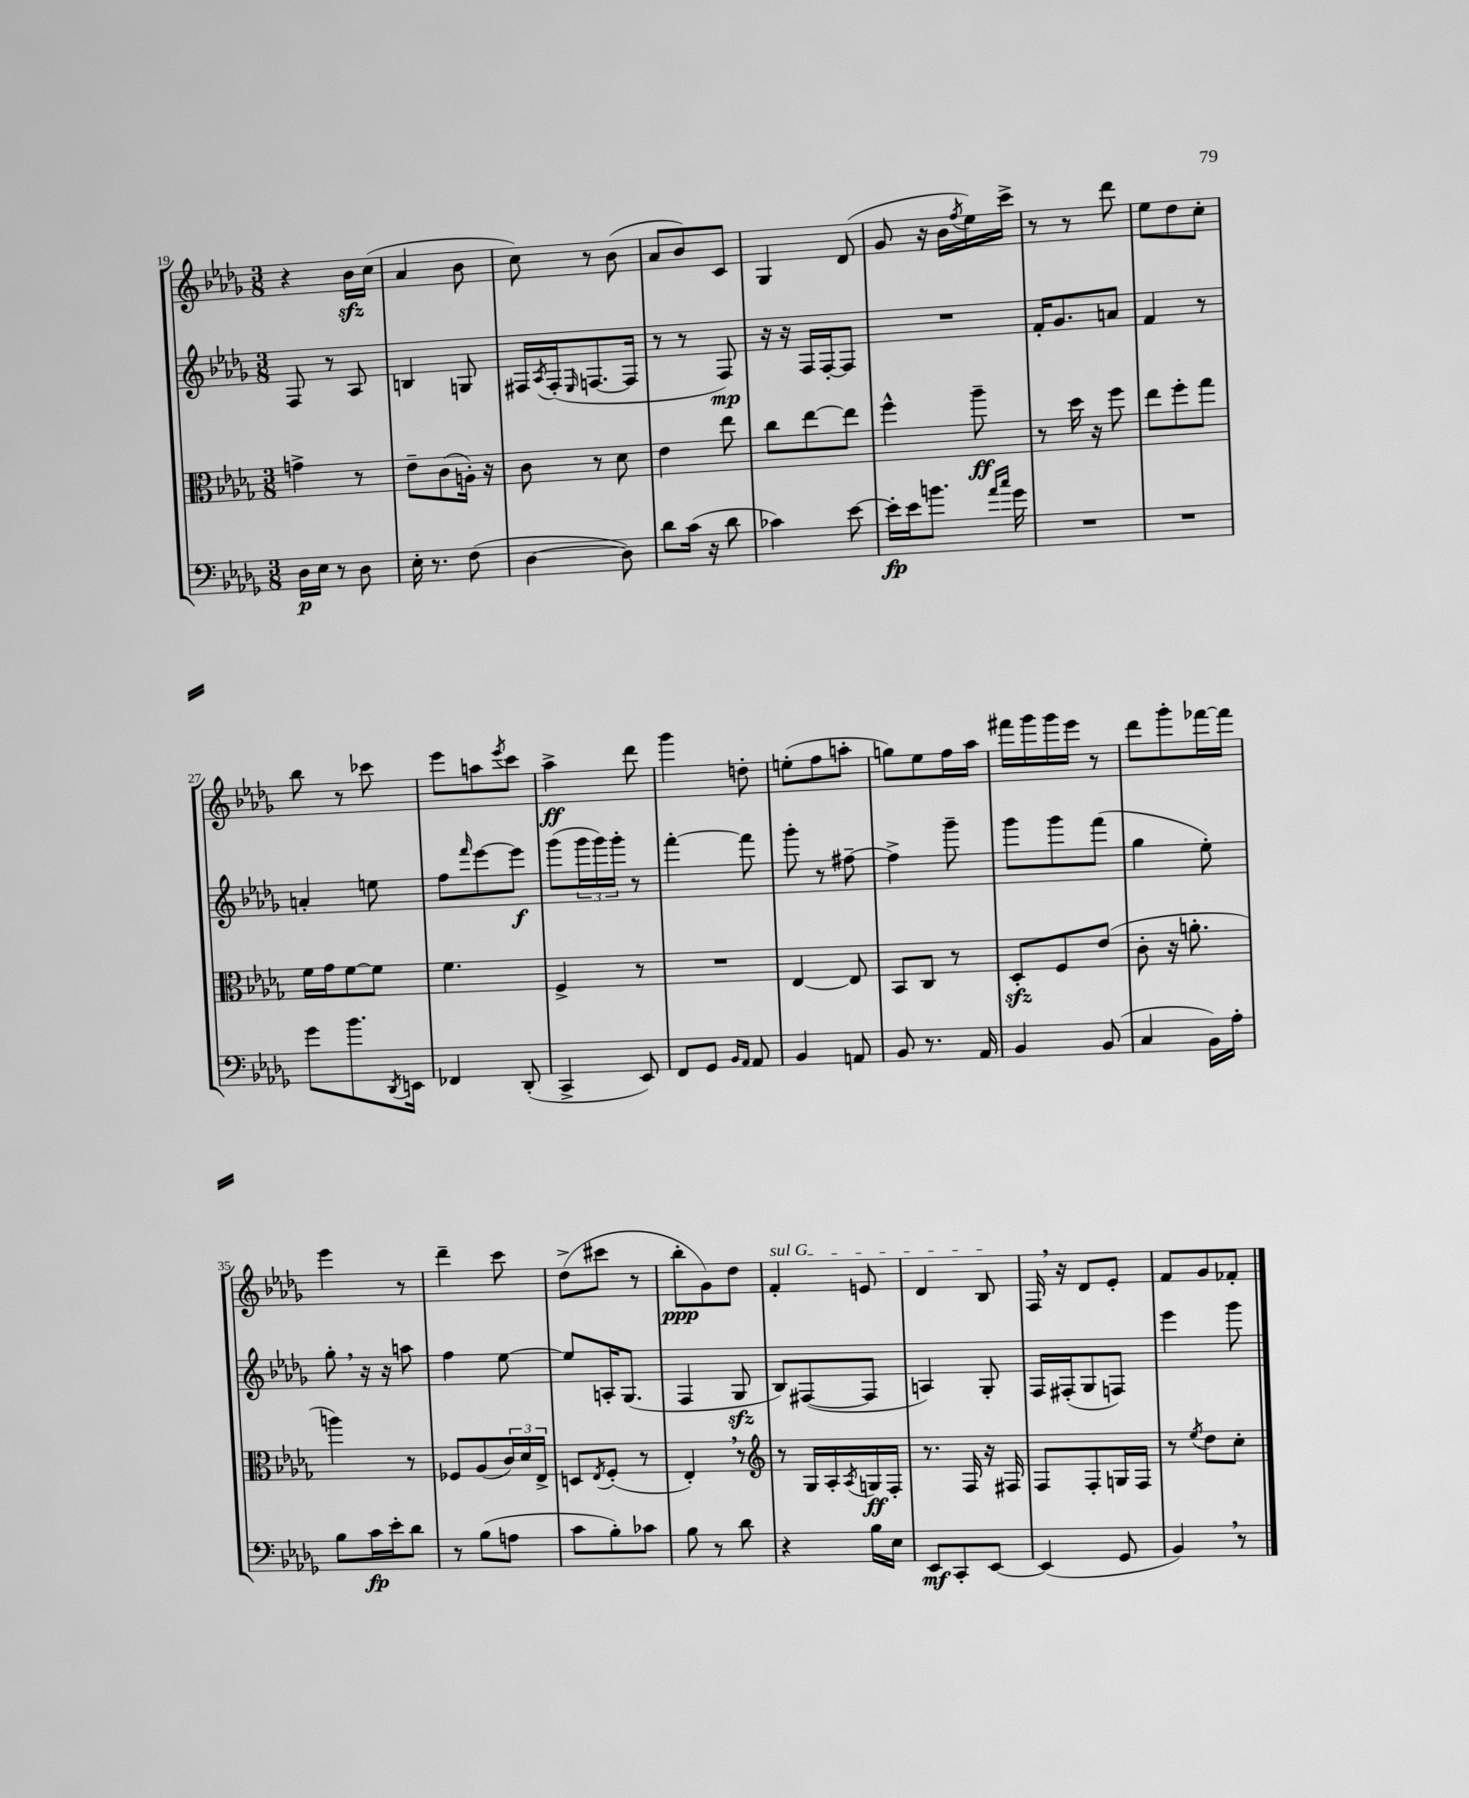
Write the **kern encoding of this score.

**kern	**kern	**kern	**kern
*staff4	*staff3	*staff2	*staff1
*clefF4	*clefC3	*clefG2	*clefG2
*k[b-e-a-d-g-]	*k[b-e-a-d-g-]	*k[b-e-a-d-g-]	*k[b-e-a-d-g-]
*M3/8	*M3/8	*M3/8	*M3/8
16D-\LL	4g^\	8F/	4r
16E-\JJ	.	.	.
8r	.	8r	.
8D-\	8r	8A-/	16b-\LL
.	.	.	(16cc\JJ
=	=	=	=
16E-'\	8e-~\L	4B/	4a-/
8.r	.	.	.
.	(8c\	.	.
(8F\	16A'\Jk)	8G/	8b-\
.	16r	.	.
=	=	=	=
[4D-\	8c\	16F#/LL	8cc\)
.	.	8qA-/	.
.	.	(16F#'/J	.
.	.	16qqE-/	.
.	8r	[8.F/	8r
8D-\])	8d-\	.	(8b-\
.	.	16F/]Jk	.
=	=	=	=
8d-\L	4e-\	8r	8a-/L
(16c\Jk	.	8r	8b-/)
16r	.	.	.
8d-\	8ee-\	8F/)	8c/J
=	=	=	=
4c-\)	8cc\L	16r	4G-/
.	.	16r	.
.	[8ee-\	16F/LL	.
.	.	[16F'/J	.
[8e-\	8ee-\]J	8F/]J	(8d-/
=	=	=	=
16e-'\]LL	4ff^^\	4.r	8g-/
16e-\J	.	.	.
8.b\J	.	.	16r
.	.	.	16b-\LL
.	.	.	8qff/
.	8aa-~\	.	16ee-\)
16qqa-/LL	.	.	.
16qqcc/JJ	.	.	.
16g-\	.	.	16ccc^\JJ
=	=	=	=
4.r	8r	16f'/LK	8r
.	.	8.g-/	.
.	16dd-\	.	8r
.	16r	.	.
.	8ff\	8a/J	8ddd-\
=	=	=	=
4.r	8ee-\L	4f/	8ee-\L
.	8ff'\	.	8dd-\
.	8gg-\J	8r	8cc'\J
=	=	=	=
8g-\L	16f\LL	4a'/	8bb-\
.	16g-\J	.	.
8.b-\	[8f\	.	8r
.	8f\]J	8ee\	8ccc-\
8qDD-/	.	.	.
16EE\Jk	.	.	.
=	=	=	=
4FF-/	4.f\	8ff\L	8eee-\L
.	.	16qqfff/	.
.	.	[8eee-\	8aa\
.	.	.	8qeee-/
(8DD-'/	.	8eee-\]J	8ccc\J
=	=	=	=
4CC^/	4F^/	(8ggg-\L	4aa-^\
.	.	24ggg-\L	.
.	.	24ggg-\)	.
.	.	24ggg-'\JJ	.
8EE-/)	8r	8r	8ddd-\
=	=	=	=
8FF/L	4.r	[4fff'\	4ggg-\
8GG-/J	.	.	.
16qqBB-/LL	.	.	.
16qqAA-/JJ	.	.	.
8AA-/	.	8fff\]	8dd'\
=	=	=	=
4BB-/	[4E-/	8ggg-'\	(8ee'\L
.	.	8r	8ff\
8AA/	8E-/]	[8ff#~\	8aa'\J
=	=	=	=
8BB-/	8BB-/L	4ff#^\]	8gg\L)
8.r	8C/J	.	8ee-\
.	8r	8ggg-~\	16ff\L
16AA-/	.	.	16aa-\JJ
=	=	=	=
4BB-/	8D-'/L	8ggg-\L	16fff#\LL
.	.	.	16ggg-\
.	8F/	8ggg-\	16ggg-\
.	.	.	16eee-\JJ
(8BB-/	(8e-/J	(8fff\J	8r
=	=	=	=
4C/	8c'\	4gg-\	8ddd-\L
.	16r	.	8ggg-'\
.	8.a'\	.	.
16BB-\LL)	.	8ee-'\)	[16fff-\L
16A-'\JJ	.	.	16fff-\]JJ
=	=	=	=
8B-\L	4aa\)	8gg-'\	4eee-\
16c\L	.	16r	.
16e-'\J	.	16r	.
8d-\J	8r	8aa\	8r
=	=	=	=
8r	8F-/L	4ff\	4ddd-~\
(8B-\L	(8A-/	.	.
8A\J	24c/L)	[8ee-\	8ccc\
.	24d-/	.	.
.	24E-^/JJ	.	.
=	=	=	=
8c\L	8D/L	8ee-/]L	(8dd-^\L
.	8qE-/	.	.
8B-'\)	(8F'/J	16A'/K	8ccc#\J
.	.	(8.G-/J	.
8c-\J	8r	.	8r
=	=	=	=
8B-\	4E-'/)	4F/	8bb-'\L
8r	.	.	8g-\)
8d-\	8r	8G-/	8dd-\J
=	=	=	=
*	*clefG2	*	*
4r	8r	8B-/L)	4f'/
.	16G-/LL	([8F#/	.
.	16A-'/	.	.
.	8qA-/	.	.
16B-\LL	16G/	8F#/]J	8e/
16E-\JJ	16F'/JJ	.	.
=	=	=	=
8EE-/L	8.r	4A/)	4d-/
8CC'/	.	.	.
.	16F/	.	.
[8EE-/J	16r	8G-'/	8B-/
.	16F#/	.	.
=	=	=	=
(4EE-/]	8F/L	16F/LL	16F/
.	.	(16F#'/J	16r
.	8F'/	8G-/	8d-/L
8GG-/	16G/L	8F/J)	8e-'/J
.	16F/JJ	.	.
=	=	=	=
4BB-/)	8r	4eee-\	8f/L
.	8qee-/	.	.
.	8dd-\L	.	8g-/
8r	8cc'\J	8ggg-\	8f-'/J
==	==	==	==
*-	*-	*-	*-
